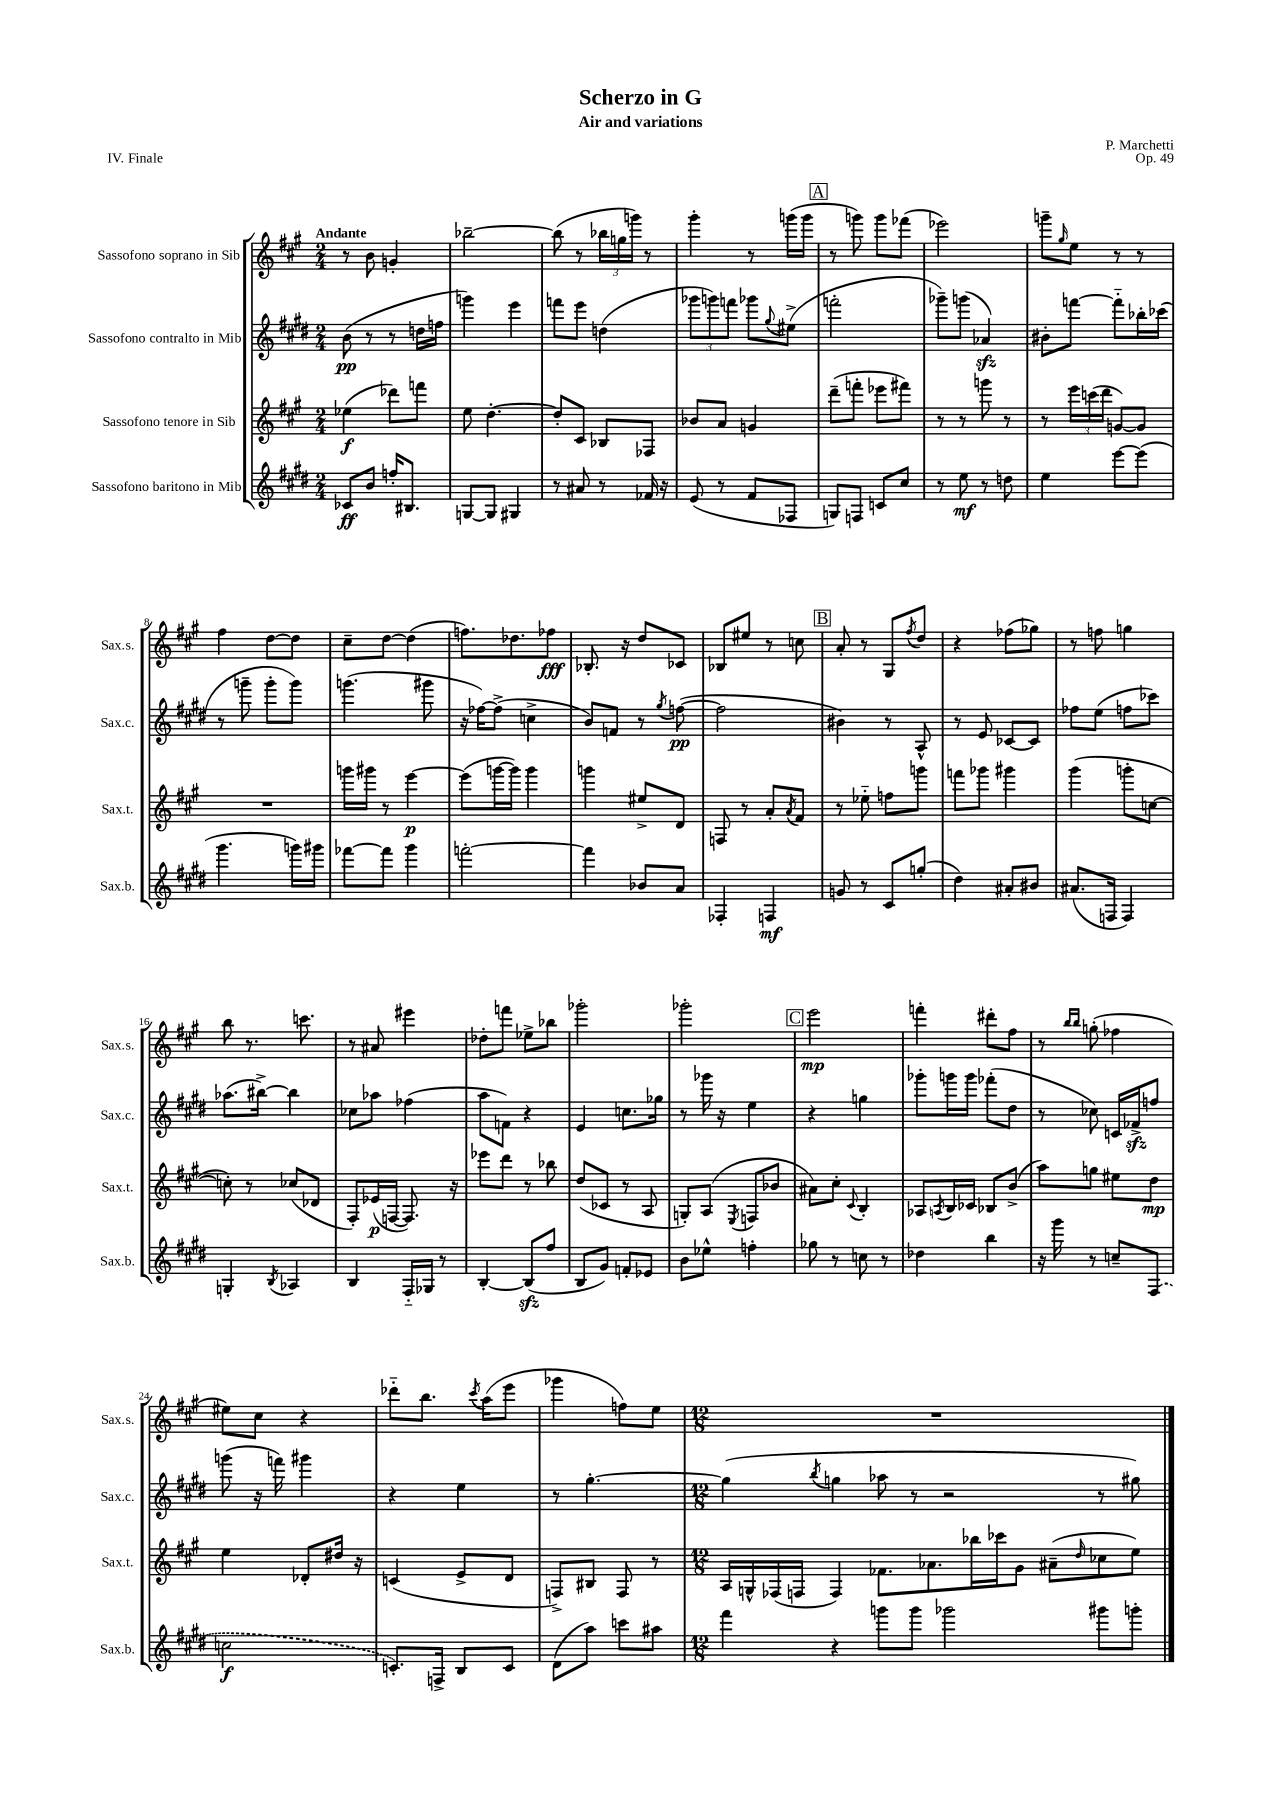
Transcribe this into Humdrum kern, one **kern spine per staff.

**kern	**kern	**kern	**kern
*staff4	*staff3	*staff2	*staff1
*clefG2	*clefG2	*clefG2	*clefG2
*k[f#c#g#d#]	*k[f#c#g#]	*k[f#c#g#d#]	*k[f#c#g#]
*M2/4	*M2/4	*M2/4	*M2/4
8c-/L	(4ee-\	(8b\	8r
8b/J	.	8r	8b\
16ff'/LK	8ddd-\L)	8r	4g'/
8.B#/J	.	.	.
.	8fff\J	16dd\LL	.
.	.	16ff\JJ	.
=	=	=	=
[8G/L	8ee\	4ggg\)	[2bb-~\
8G/]J	[4.dd'\	.	.
4G#/	.	4eee\	.
=	=	=	=
8r	8dd'/]L	8fff\L	(8bb-\]
8a#/	8c#/J	8eee\J	8r
8r	8B-/L	(4dd\	24bb-\LL
.	.	.	24gg\
.	.	.	24ggg\JJ)
16f-/	8F-/J	.	8r
16r	.	.	.
=	=	=	=
(8e/	8b-/L	12ggg-\L	4ggg#'\
.	.	12ggg\)	.
8r	8a/J	.	.
.	.	12fff\J	.
8f#/L	4g/	8ggg-\L	8r
.	.	8qqgg#/	.
8F-/J	.	(8ee#^\J	(16ggg\LL
.	.	.	16ggg\JJ
=	=	=	=
8G/L)	(8ddd~\L	2fff'\	8r
8F/J	8fff'\J	.	8ggg\)
8c/L	8eee-\L	.	8ggg\L
8cc#/J	8fff#\J)	.	(8fff-\J
=	=	=	=
8r	8r	8ggg-~\L)	2eee-\)
8ee\	8r	(8ggg\J	.
8r	8ggg\	4a-/)	.
8dd\	8r	.	.
=	=	=	=
4ee\	8r	8b#'\L	8ggg~\L
.	.	.	16qqgg#/
.	24eee\LL	[8fff\J	8ee\J
.	(24ccc\	.	.
.	24ddd\JJ	.	.
[8eee\L	[8g/L)	8fff'~\]L	8r
(8eee\]J	8g/]J	16bb-'\L	8r
.	.	(16ccc-\JJ	.
=	=	=	=
4.ggg#\	2r	8r	4ff#\
.	.	8ggg~\	.
.	.	8ggg'\L	[8dd\L
16ggg\LL)	.	8ggg\J)	8dd\]J
16ggg#\JJ	.	.	.
=	=	=	=
[8fff-\L	16ggg\LL	(4.ggg\	8cc#~\L
.	16ggg#\JJ	.	.
8fff-\]J	8r	.	[8dd\J
4ggg#\	[4eee\	.	(4dd\]
.	.	8ggg#\	.
=	=	=	=
[2fff'\	(8eee\]L	16r	8.ff\L)
.	.	[16ff-\LK)	.
.	[16ggg\L	(8ff-^\]J	.
.	16ggg\]JJ)	.	8.dd-\
.	4ggg\	4cc^\	.
.	.	.	8ff-\J
=	=	=	=
4fff\]	4ggg\	8b/L)	8.B-'/
.	.	8f/J	.
.	.	.	16r
8b-/L	8ee#^/L	8r	8dd/L
.	.	8qgg#/	.
8a/J	8d/J	([8ff\	8c-/J
=	=	=	=
4F-'/	8F/	2ff\]	8B-/L
.	8r	.	8ee#/J
4F/	8a'/L	.	8r
.	8qa/	.	.
.	8f#/J	.	8cc\
=	=	=	=
8g/	8r	4b#\)	8a'/
8r	8ee-'~\	.	8r
8c#/L	8ff\L	8r	8G#/L
.	.	.	8qff#/
(8gg'/J	8ggg\J	8A^^/	8dd/J
=	=	=	=
4dd#\)	8fff\L	8r	4r
.	8ggg-\J	8e/	.
8a#'/L	4ggg#\	[8c-/L	(8ff-\L
8b#/J	.	8c-/]J	8gg-\J)
=	=	=	=
(8.a#/L	(4ggg#\	8ff-\L	8r
.	.	(8ee\J	8ff\
16F/Jk	.	.	.
4F/)	8ggg'\L	8ff\L	4gg\
.	[8cc\J	8ccc-\J)	.
=	=	=	=
4G'/	8cc'\])	(8.aa-\L	8bb\
.	8r	.	8.r
.	.	[16bb#^\Jk)	.
8qB/	.	.	.
4A-/	(8cc-/L	4bb#\]	.
.	.	.	8.ccc\
.	8d-/J	.	.
=	=	=	=
4B/	8F#'/L)	8cc-\L	8r
.	(16e-/L	8aa-\J	8a#/
.	[16F/JJ	.	.
16F#'~/LL	8.F/])	(4ff-\	4eee#\
16G-/JJ	.	.	.
8r	.	.	.
.	16r	.	.
=	=	=	=
[4B'/	8eee-\L	8aa\L	8dd-'\L
.	8ddd\J	8f\J)	8fff\J
(8B/]L	8r	4r	8ee-^\L
8ff#/J	8bb-\	.	8bb-\J
=	=	=	=
8B/L	(8dd/L	4e/	2ggg-'\
8g#/J)	8c-/J	.	.
8f'/L	8r	8.cc\L	.
8e-/J	8A/	.	.
.	.	16gg-\Jk	.
=	=	=	=
8b\L	8G'/L)	8r	2ggg-'\
8ee-^^\J	(8A/J	16ggg-\	.
.	.	16r	.
.	8qE/	.	.
4ff'\	8F/L	4ee\	.
.	8b-/J	.	.
=	=	=	=
8gg-\	8a#\L)	4r	2eee\
8r	8cc#'\J	.	.
.	8qqc#/	.	.
8cc\	4B'/	4gg\	.
8r	.	.	.
=	=	=	=
4dd-\	8A-/L	8ggg-'\L	4fff'\
.	8qA/	.	.
.	16B/L	16ggg\L	.
.	16c-/JJ	16ggg\JJ	.
4bb\	8B-/L	(8fff-'\L	8ddd#'\L
.	(8b^/J	8dd#\J	8ff#\J
=	=	=	=
16r	8aa\L)	8r	8r
16ggg#\	.	.	.
.	.	.	16qqbb/LL
.	.	.	16qqbb/JJ
8r	8gg\J	8cc-\)	(8gg'\
8cc~/L	8ee#\L	16c/LL	4ff-\
.	.	16f-^/J	.
(8F#/J	8dd\J	8ff/J	.
=	=	=	=
2cc\	4ee\	(8ggg\	8ee#\L)
.	.	16r	8cc#\J
.	.	16fff\)	.
.	8d-'/L	4ggg#\	4r
.	16dd#/Jk	.	.
.	16r	.	.
=	=	=	=
8.c'/L)	(4c/	4r	8ddd-'~\L
.	.	.	8.bb\J
16F^/Jk	.	.	.
8B/L	8e^/L	4ee\	.
.	.	.	8qccc#/
.	.	.	(16aa\LK
8c/J	8d/J	.	8eee\J
=	=	=	=
(8d#\L	8F^/L)	8r	4ggg-\
8aa\J)	8B#/J	[4.gg#'\	.
8ccc\L	8F/	.	8ff\L)
8aa#\J	8r	.	8ee\J
=	=	=	=
*M12/8	*M12/8	*M12/8	*M12/8
4fff#\	16A/LL	(4gg#\]	1.r
.	16G^^/	.	.
.	(16F-/	.	.
.	16F/JJ	.	.
.	.	8qbb/	.
4r	4F/)	4gg\	.
8ggg\L	8.f-\L	8aa-\	.
8ggg\J	.	8r	.
.	8.a-\	.	.
2ggg-\	.	2r	.
.	16bb-\L	.	.
.	16ccc-\J	.	.
.	8g#\J	.	.
.	(8a#~\L	.	.
.	16qqdd/	.	.
8ggg#\L	8cc-\	8r	.
8ggg'\J	8ee\J)	8gg#\)	.
==	==	==	==
*-	*-	*-	*-
